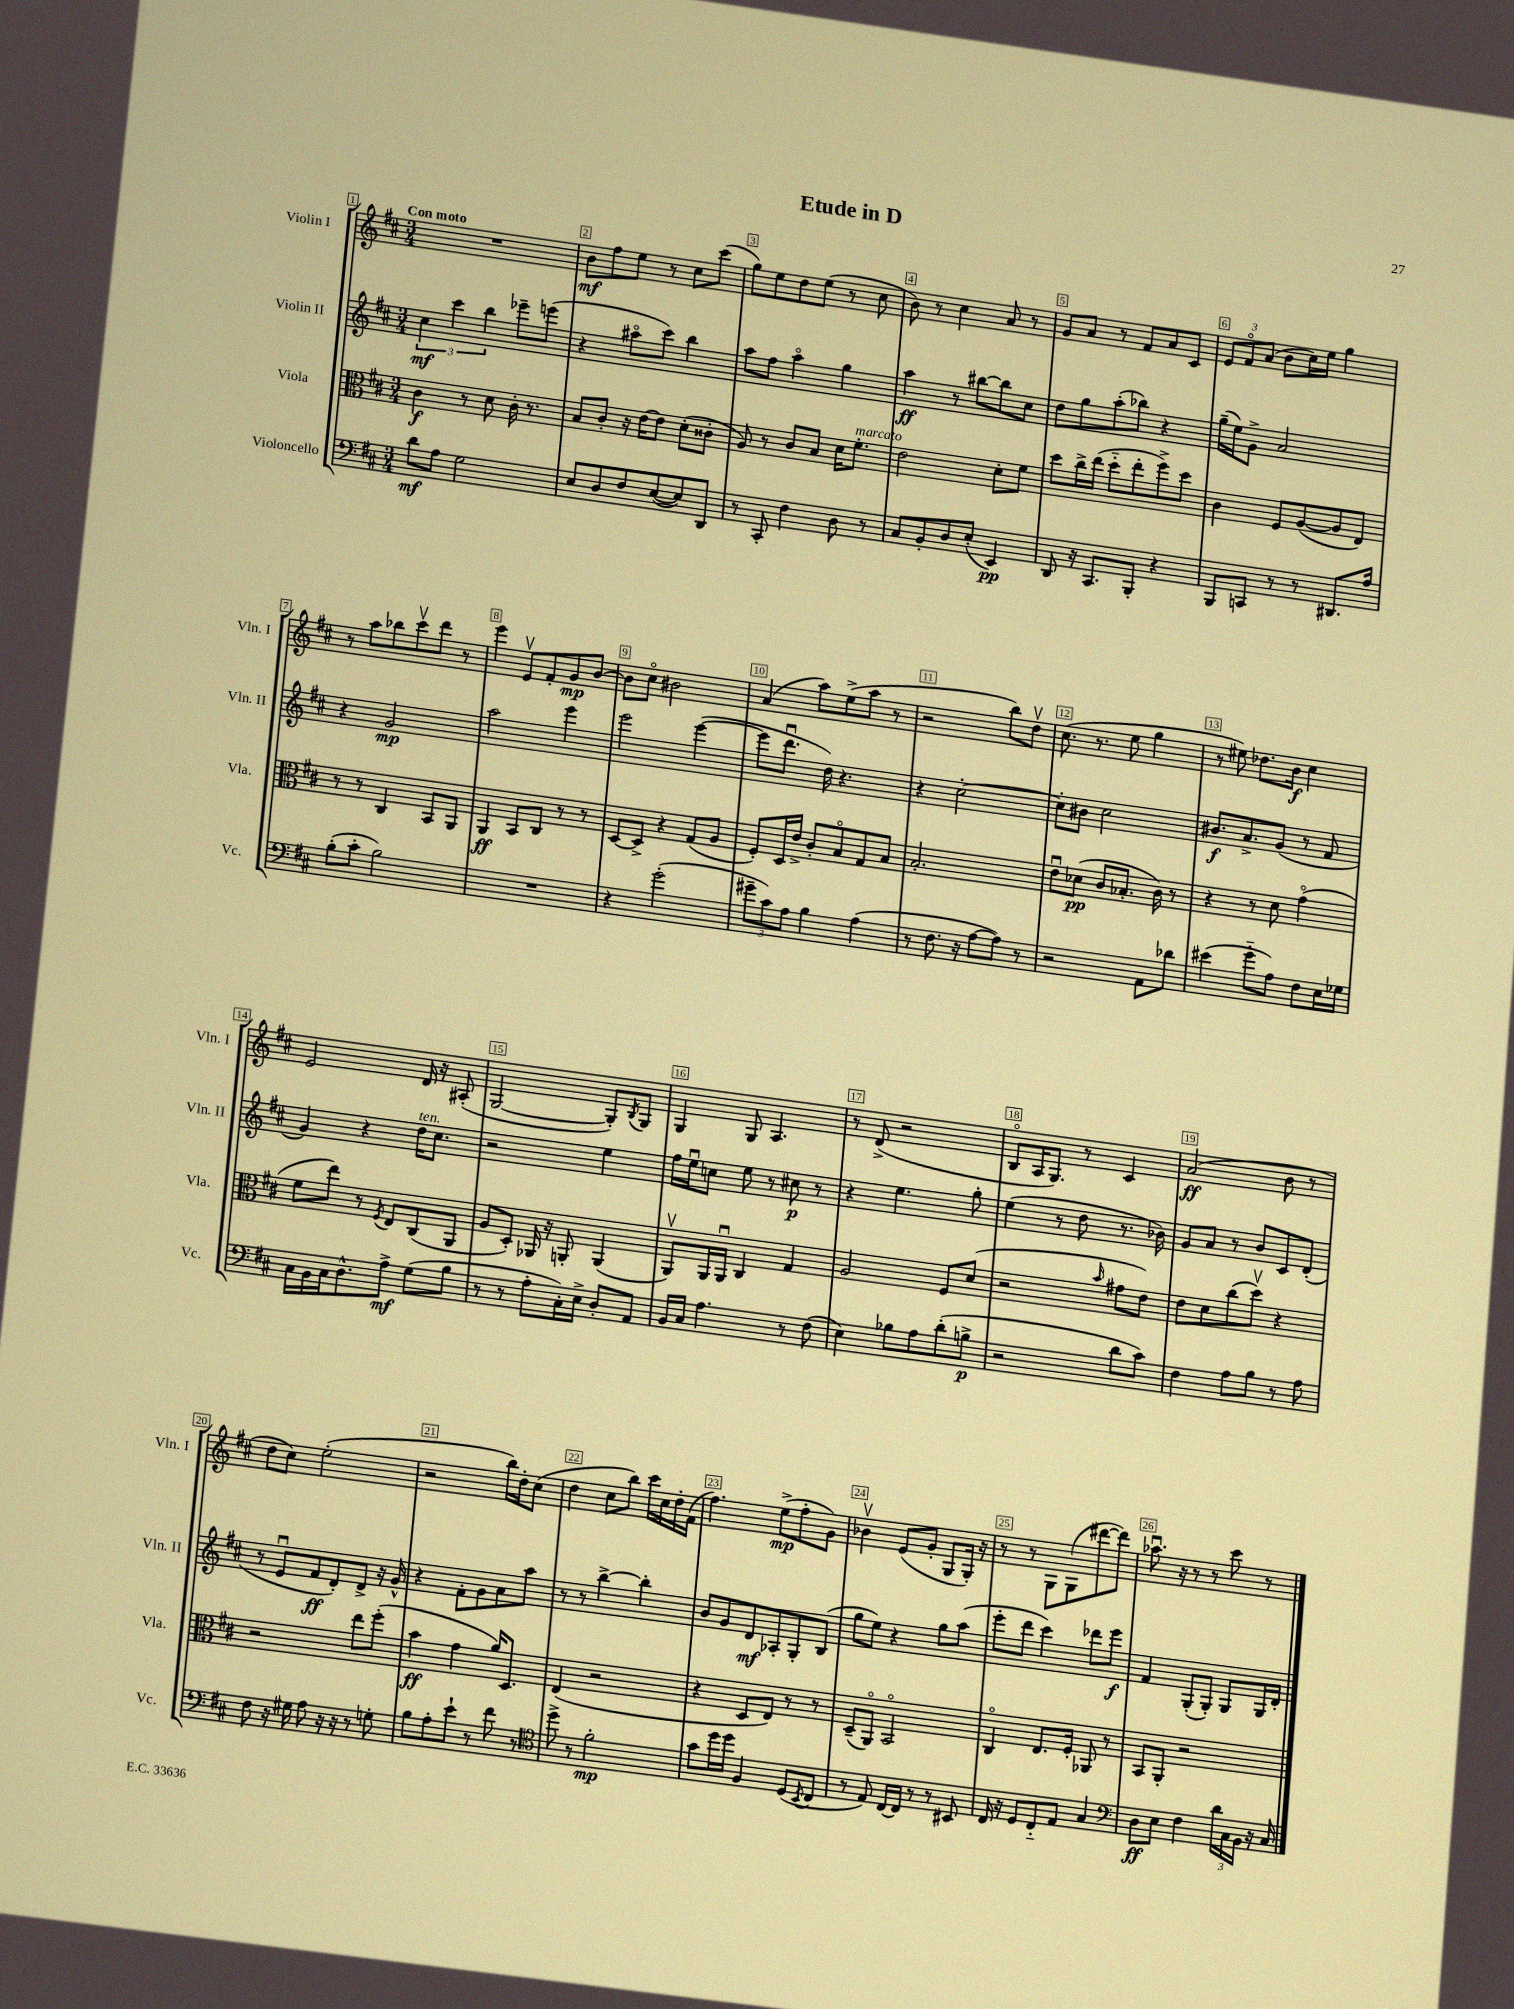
\header { title = "Etude in D" }
<<
\new StaffGroup <<
\new Staff = "s0" \with { instrumentName = "Violin I" shortInstrumentName = "Vln. I" } {
    \clef treble \key d \major \numericTimeSignature \time 3/4 \tempo "Con moto"
    R2. |
    b'8\mf fis''8 e''8 r8 cis''8 cis'''8( |
    g''8) e''8 d''8 e''8( r8 cis''8 |
    b'8) r8 cis''4 a'8 r8 |
    g'8 a'8 r8 fis'8 a'8 cis'8 |
    \tuplet 3/2 { e'8 fis'8\flageolet a'8( } b'8 cis''16) e''16 g''4 |
    r8 a''8 bes''8 cis'''8\upbow d'''8 r8 |
    e'''4 e'8\upbow fis'8-. g'8\mp b'8~ |
    b'8 cis''8\flageolet bis'2 |
    a'4( a''8) e''8->( a''8 r8 |
    r2 b''8) d''8\upbow |
    cis''8.( r8. e''8 g''4 |
    r8 eis''8) des''8. b'16\f cis''4 |
    e'2 d'16 r16 ais8-.( |
    g2~ g8-.) \acciaccatura { b8 } g8 |
    g4 g8 a4. |
    r8 d'8->( r2 |
    b8\flageolet a16 g8.) r8 cis'4 |
    a'2\ff( b'8 r8 |
    d''8 cis''8) e''2-.( |
    r2 b''16) d''16-. cis''8( |
    d''4 cis''8 b''8) cis'''16 cis''16 d''16-. fis'16( |
    fis''4.) e''8->\mp( fis''8-. g'8) |
    bes'4\upbow e'8( g'8-. g8 g16-.) r16 |
    r8 r8 g8 g8( dis'''8~ dis'''8) |
    aes''8.\downbow r16 r8 r8 cis'''8 r8 \bar "|." |
}
\new Staff = "s1" \with { instrumentName = "Violin II" shortInstrumentName = "Vln. II" } {
    \clef treble \key d \major \numericTimeSignature \time 3/4
    \tuplet 3/2 { cis''4\mf cis'''4 b''4 } ees'''8-- e'''8( |
    r4 ais''8\flageolet cis'''8) b''4 |
    a''8 fis''8 a''4\flageolet g''4 |
    a''4\ff r8 bis''8~ bis''8 cis''8 |
    d''8 g''8 a''8-.( bes''8) r4 |
    g''16--( e''16) g'8-> a'2 |
    r4 g'2\mp |
    a''2 e'''4 |
    e'''2 e'''4~( |
    e'''8 d'''8.\downbow d''16) r4. |
    r4 cis''2~-. |
    cis''8-. bis'8 cis''2 |
    bis'8.\f a'8.-> g'8( r8 fis'8 |
    g'4) r4 d''16^\markup { \italic "ten." } cis''8. |
    r2 e''4 |
    fis''16 e''16\downbow c''8 e''8 r8 cis''8\p r8 |
    r4 e''4. g''8-. |
    e''4( r8 d''8 r8. bes'16) |
    g'8 a'8 r8 b'8 cis'8 d'8-.( |
    r8 e'8\downbow fis'8\ff d'8-.) d'8-> r16 g'16-^ |
    r4 fis'8-. g'8 a'8 a''8 |
    r8 r8 b''4~-> b''4-. |
    b'8 g'8 d'8\mf aes8-. g8-. b8( |
    g''8 e''8) r4 g''8 a''8( |
    e'''8-. d'''8 cis'''4) des'''8 e'''8\f |
    fis'4 g8-.( g8-.) g8 g16 d'16-. \bar "|." |
}
\new Staff = "s2" \with { instrumentName = "Viola" shortInstrumentName = "Vla." } {
    \clef alto \key d \major \numericTimeSignature \time 3/4
    cis'4\f r8 d'8 cis'16-. r8. |
    b8 cis'8-. r16 e'16~ e'8 d'8-.( cisis'8-. |
    a8) r8 cis'8 b8 d'16 fis'8.-.^\markup { \italic "marcato" } |
    e'2 d'8-. fis'8 |
    d''8 cis''16-> e''16( d''8-_ e''8-. fis''8->) d''8 |
    cis'4 fis8 a8~( a8 e8) |
    r8 r8 cis4 b,8 a,8 |
    a,4\ff b,8 cis8 r8 r8 |
    d8~ d8-> r4 g8( a8 |
    fis8-.) d16 e'16-> cis'8-. b8\flageolet g8 b8 |
    b2.-. |
    e'8\downbow des'8\pp( cis'8 bes8.-. cis'16) r8 |
    r4 r8 d'8 g'4\flageolet( |
    fis'8 e''8) r8 \acciaccatura { fis8 } e8 cis8( a,8 |
    a8 d8-.) aes,16 r16 a,8-. a,4( |
    a,8\upbow) a,16 a,16\downbow cis4 g4 |
    a2 fis8 d'8( |
    r2 \grace { b'16 } gis'8 e'8) |
    e'8 d'8 cis''8( d''8\upbow) r4 |
    r2 e''8 fis''8-.( |
    b'4\ff g'4 a'16) d8. |
    e4( r2 |
    r4 d8 e8) r8 r8 |
    d8--( a,8\flageolet) b,2\flageolet |
    cis4\flageolet e8. fis16-. aes,8 r8 |
    b,8 a,8-. r2 \bar "|." |
}
\new Staff = "s3" \with { instrumentName = "Violoncello" shortInstrumentName = "Vc." } {
    \clef bass \key d \major \numericTimeSignature \time 3/4
    d'8\mf a8 g2 |
    e8 d8 fis8 e8~( e8) d,8 |
    r8 cis,8-. fis4 d8 r8 |
    cis8 b,8-. d8 e8-.( e,4\pp) |
    d,8 r16 cis,8. b,,8-. r4 |
    b,,8 c,8 r8 r8 dis,8. a16 |
    b8-.( cis'8-. b2) |
    R2. |
    r4 g'2-.( |
    \tuplet 3/2 { gis'8-- cis'8) a8 } b4 a4( |
    r8 fis8. r16 a8~ a8) r8 |
    r2 a,8 des'8 |
    eis'4( g'8-_ a8) fis8 e16 ges16 |
    cis16 b,16 cis16 d8.-^ a8->\mf g8( b8 |
    r8 r8 a8-. cis16-.) e16-> d8-. a,8 |
    b,16 cis16 a4. r8 fis8( |
    e4) bes8 a8 d'8-.( b8->\p |
    r2 d'8 cis'8) |
    fis4 a8 b8 r8 a8 |
    fis8 r16 gis16 a8 r16 r16 r8 g8-. |
    b8 a8-. e'8-! r8 fis'8 r8 |
    \clef tenor d''8-> r8 fis'2-.\mp |
    g'8 d''16 d''16 fis4 d8( \acciaccatura { b,8 } cis8 |
    r8 e8) cis16~ cis16 r8 r8 bis,8 |
    cis16 r16 d8 cis8-_ e8 g4 |
    \clef bass d8\ff e8 fis4 \tuplet 3/2 { d'16 cis16 b,16 } r16 cis16 \bar "|." |
}
>>
>>
\layout { \context { \Score \override BarNumber.break-visibility = ##(#f #t #t) barNumberVisibility = #all-bar-numbers-visible \override BarNumber.stencil = #(make-stencil-boxer 0.1 0.3 ly:text-interface::print) } }
